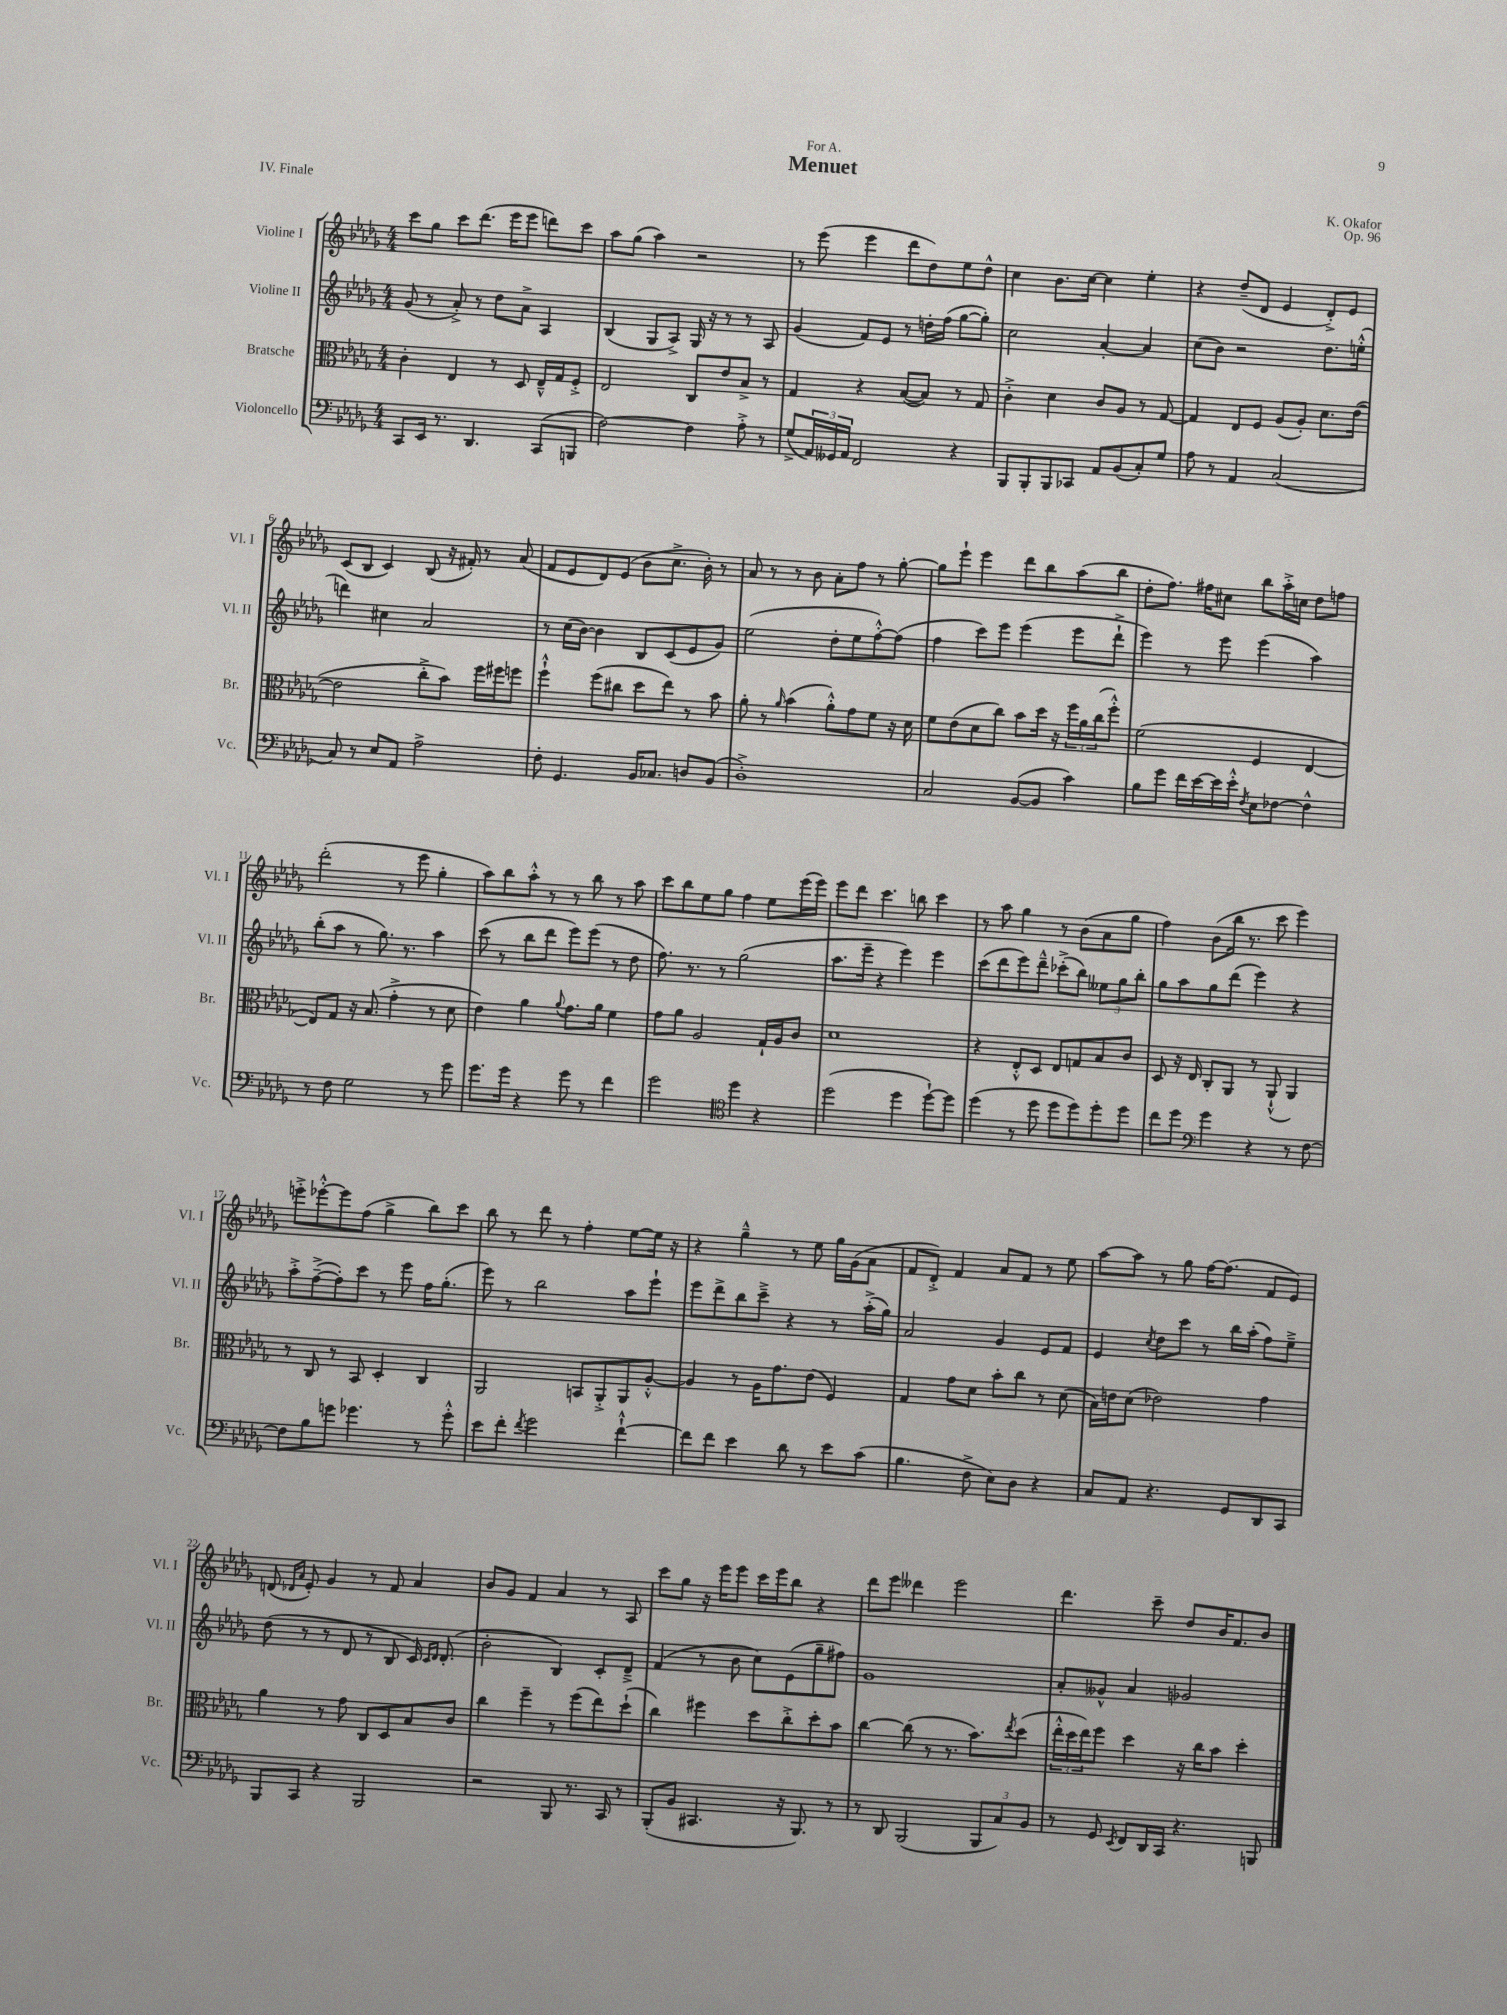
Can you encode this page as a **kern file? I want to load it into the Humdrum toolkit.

**kern	**kern	**kern	**kern
*staff4	*staff3	*staff2	*staff1
*clefF4	*clefC3	*clefG2	*clefG2
*k[b-e-a-d-g-]	*k[b-e-a-d-g-]	*k[b-e-a-d-g-]	*k[b-e-a-d-g-]
*M4/4	*M4/4	*M4/4	*M4/4
8CC	4c'	(8g-	8ccc
16EE-	.	8r	8gg-
8.r	.	.	.
.	4E-	8a-'^)	8ccc
4.DD-	.	8r	(8.ddd-
.	8r	8dd-	.
.	.	.	16eee-
.	8D-	8a-^	8eee-
(8CC	16E-~^^	4A-	8ddd)
.	16G-	.	.
8BBB	8F'^	.	8ccc
=	=	=	=
[2F)	2E-	(4B-	8aa-
.	.	.	(8gg-
.	.	8G-	4aa-)
.	.	8A-^)	.
4F]	8C	16G-	2r
.	.	16r	.
.	8e-	8r	.
8A-'^	8B-^	8r	.
8r	8r	8A-	.
=	=	=	=
(8G-^	4G-	(4g-	8r
24AA-)	.	.	(8eee-
24GG--	.	.	.
24AA-	.	.	.
2FF	4r	8f)	4eee-
.	.	8e-	.
.	([8B-	8r	8ddd-
.	8B-])	16dd'	8dd-)
.	.	(16ff	.
4r	8r	[8gg-	8ee-
.	8G-	8gg-'])	8dd-^^
=	=	=	=
8BBB-	4c'^	2cc	4cc
8BBB-'	.	.	.
8BBB-	4d-	.	8.b-
8CC-	.	.	.
.	.	.	[16cc
8AA-	8c	[4a-'	4cc]
(8BB-	8A-	.	.
8C')	8r	4a-]	4ee-'
8G-	[8G-	.	.
=	=	=	=
8A-	4G-]	(8cc	4r
8r	.	8b-)	.
4AA-	8E-	2r	(8dd-~
.	8F	.	8d-
(2C	(8A-	.	4e-
.	8A-')	.	.
.	8.d-	8.dd-	8d-'^)
.	.	.	8e-
.	([16e-	(16ee'^^	.
=	=	=	=
8C)	2e-]	4ddd)	(8c
8r	.	.	8B-
8E-	.	4cc#	4c)
8AA-	.	.	.
2A-^	8cc'^	2a-	(8B-
.	8b-)	.	16r
.	.	.	16f#')
.	16ff	.	8r
.	16ff#	.	.
.	8ff	.	(8a-
=	=	=	=
8F'	4ff`^^	8r	8f
4.GG-	.	(16cc	8e-
.	.	[16b-)	.
.	(8ff	4b-]	8d-)
.	8cc#	.	(8e-
16BB-	8dd-	8B-	8b-
8.C-	.	.	.
.	8ee-)	(8c	8.cc^
8D	8r	8e-	.
.	.	.	16b-')
(8BB-	8b-	8g-)	8r
=	=	=	=
1D-'^)	8a-'	(2ee-	8a-
.	8r	.	8r
.	16qqa-	.	.
.	(4b-	.	8r
.	.	.	8b-
.	8a-'^^)	8dd-'	8a-'
.	8g-	8ee-	8ff
.	8f	[8ff'^^)	8r
.	16r	(8ff]	[8gg-'
.	16d-	.	.
=	=	=	=
2C	8f	4ff	8gg-]
.	(8e-	.	8eee-`
.	8d-	8ccc)	4eee-
.	8cc)	8eee-	.
([8BB-	8b-	(4eee-	8ddd-
8BB-]	16dd-	.	8bb-
.	16r	.	.
4c)	24ff	8eee-	(8aa-
.	24a-	.	.
.	(24cc	.	.
.	8ff'^^)	8ddd-`^	8bb-
=	=	=	=
8B-	(2f	4eee-)	8dd-'
8g-	.	.	8.ff)
16f	.	8r	.
[16e-	.	.	16ff#
16e-]	.	8eee-	8cc#
16e-'^^	.	.	.
8qF	.	.	.
8E-	4F	(4eee-	8bb-
[8F-	.	.	16aa-'^
.	.	.	16cc
4F-^^]	[4E-	4aa-)	8dd-
.	.	.	8ff
=	=	=	=
8r	8E-])	(8bb-'	(2ddd-'
8F	8G-	8aa-	.
2G-	16r	8r	.
.	(8.B-	.	.
.	.	8.gg-)	.
.	4g-'^	.	8r
.	.	8.r	.
.	.	.	8eee-
8r	8r	4aa-	4gg-'
8g-	8d-	.	.
=	=	=	=
8.g-	4e-)	(8ccc	8aa-)
.	.	8r	8bb-
16g-	.	.	.
4r	4a-	8bb-	8aa-'^^
.	.	8ddd-	8r
.	8qqa-	.	.
8g-	8.g-	8eee-)	8r
8r	.	(8eee-	8bb-
.	16a-	.	.
4f	4f	8r	8r
.	.	8dd-	8aa-
=	=	=	=
2g-	8g-	8.ff)	8ccc
.	8a-	.	8bb-
.	.	8.r	.
.	2A-	.	8ee-
.	.	8r	8gg-
*clefC4	*	*	*
4dd-	.	(2gg-	4ff
4r	16G-`	.	8ee-
.	16A-	.	.
.	8c	.	(16eee-
.	.	.	16eee-)
=	=	=	=
(2dd-	1d-	8.aa-	8eee-
.	.	.	8ddd-
.	.	16eee-~	.
.	.	4r	4.ccc
4dd-	.	4eee-)	.
.	.	.	8bb
[8dd-`)	.	4eee-	4ccc
8dd-]	.	.	.
=	=	=	=
(4dd-	4r	(8ccc	8r
.	.	8ddd-	8aa-
8r	8E-'^^	8eee-)	4gg-
8dd-	8D-	8ddd-~^^	.
8dd-	8E-	(8ccc-'^	8r
8dd-)	8G	8bb-)	(8b-
8dd-'	8B-	12ee--	8a-
.	.	12gg-	.
8dd-	8c	.	8gg-
.	.	12bb-'	.
=	=	=	=
8cc	8D-	8gg-	4ff)
8dd-	16r	8aa-	.
.	16E-	.	.
*clefF4	*	*	*
4g-	8C'	8gg-	(8b-
.	8AA-	(8ddd-	16bb-
.	.	.	8.r
4r	8r	4eee-)	.
.	(8AA-`^^	.	8ccc
8r	4AA-)	4r	4eee-)
[8F	.	.	.
=	=	=	=
8F]	8r	8aa-'^	8eee'^
8B-	8C	([8ff~^	[8eee-'^^
8g	8r	8ff'])	8eee-]
4.g-	8BB-	8ccc	(8ff
.	4D-'	8r	4gg-^
.	.	8eee-	.
8r	4C	16ff	8bb-)
.	.	(8.gg-'	.
8g-'^^	.	.	8ccc
=	=	=	=
8e-	2AA-	8eee-)	8bb-
8f'	.	8r	8r
8qf	.	.	.
2g-	.	2bb-	8ddd-
.	.	.	8r
.	8BB	.	4ff'
.	8AA-'^	.	.
[4f`^^	8AA-	8aa-	[8ee-
.	[8A-'^^	8eee-`	16ee-]
.	.	.	16r
=	=	=	=
8f]	4A-]	8eee-	4r
8f	.	8ddd-^	.
4e-	8r	8bb-	4gg-~^^
.	16A-	8ccc~^	.
.	8.g-	.	.
8d-	.	4r	8r
8r	(8e-	.	8ee-
8e-	4F)	8r	16gg-
.	.	.	(16g-
(8c	.	(16aa-'^	8a-
.	.	16gg-)	.
=	=	=	=
4.B-	4G-	2a-	8f
.	.	.	8d-'^)
.	8g-	.	4f
8F^	8d-	.	.
8E-)	8b-'	4g-	8a-
8D-	8cc	.	8f
4r	8r	8e-	8r
.	(8d-	8f	8ee-
=	=	=	=
8C	16B-)	4e-	[8aa-
.	16e	.	.
8AA-	(8d-	.	8aa-]
.	.	8qcc	.
4.r	2e-)	8dd-	8r
.	.	8ccc	8gg-
.	.	8r	[16ff
.	.	.	(8.ff]
8GG-	.	16bb-	.
.	.	(16aa-'	.
8DD-	4g-	8ff)	8f
8CC	.	8ee-~^	8e-)
=	=	=	=
8BBB-	4a-	(8dd-	(8d
.	.	.	16qqd-
.	.	.	16qqa-
8CC	.	8r	8e-')
4r	8r	8r	4g-
.	8g-	8d-	.
2BBB-	8C	8r	8r
.	8D-	8B-	8f
.	8B-	16c)	4a-
.	.	16qqc	.
.	.	16qqd-	.
.	.	(8.d-'	.
.	8c	.	.
=	=	=	=
2r	4cc	2b-'	8b-
.	.	.	8g-
.	4ff~	.	4f
8BBB-	8r	4B-)	4a-
8.r	(8ff	.	.
.	8ee-)	8c'	8r
16CC	.	.	.
8r	(8dd-`	8d-~^	8A-
=	=	=	=
(8BBB-'	4cc)	(4f	8ccc
8BB-	.	.	8gg-
4.CC#	4ff#	8r	16r
.	.	.	16eee-
.	.	8b-	8eee-
.	8dd-	8cc)	16ccc
.	.	.	16eee-
16r	8cc'^	(8e-	8bb-
8.BBB-)	.	.	.
.	8dd-'	8gg-~	4r
8r	8b-	8ff#)	.
=	=	=	=
8r	[4cc	1g-	8ddd-
8DD-	.	.	8eee-
(2BBB-	(8cc]	.	4ddd--
.	8r	.	.
.	8.r	.	2eee-
.	8.b-)	.	.
12BBB-	.	.	.
12C)	.	.	.
.	8qee-	.	.
.	(8dd-	.	.
12BB-	.	.	.
=	=	=	=
8r	24ee-'^^	8a-'	4.ddd-
.	24dd-	.	.
.	24ee-)	.	.
8GG-	8ff	8g--^^	.
8qEE-	.	.	.
8FF	4dd-	4a-	.
16DD-	.	.	8ccc~
16CC	.	.	.
4.r	16r	2g-	8dd-
.	16cc	.	.
.	8b-	.	16b-
.	.	.	8.f
.	4dd-'	.	.
8BBB	.	.	8b-
==	==	==	==
*-	*-	*-	*-
